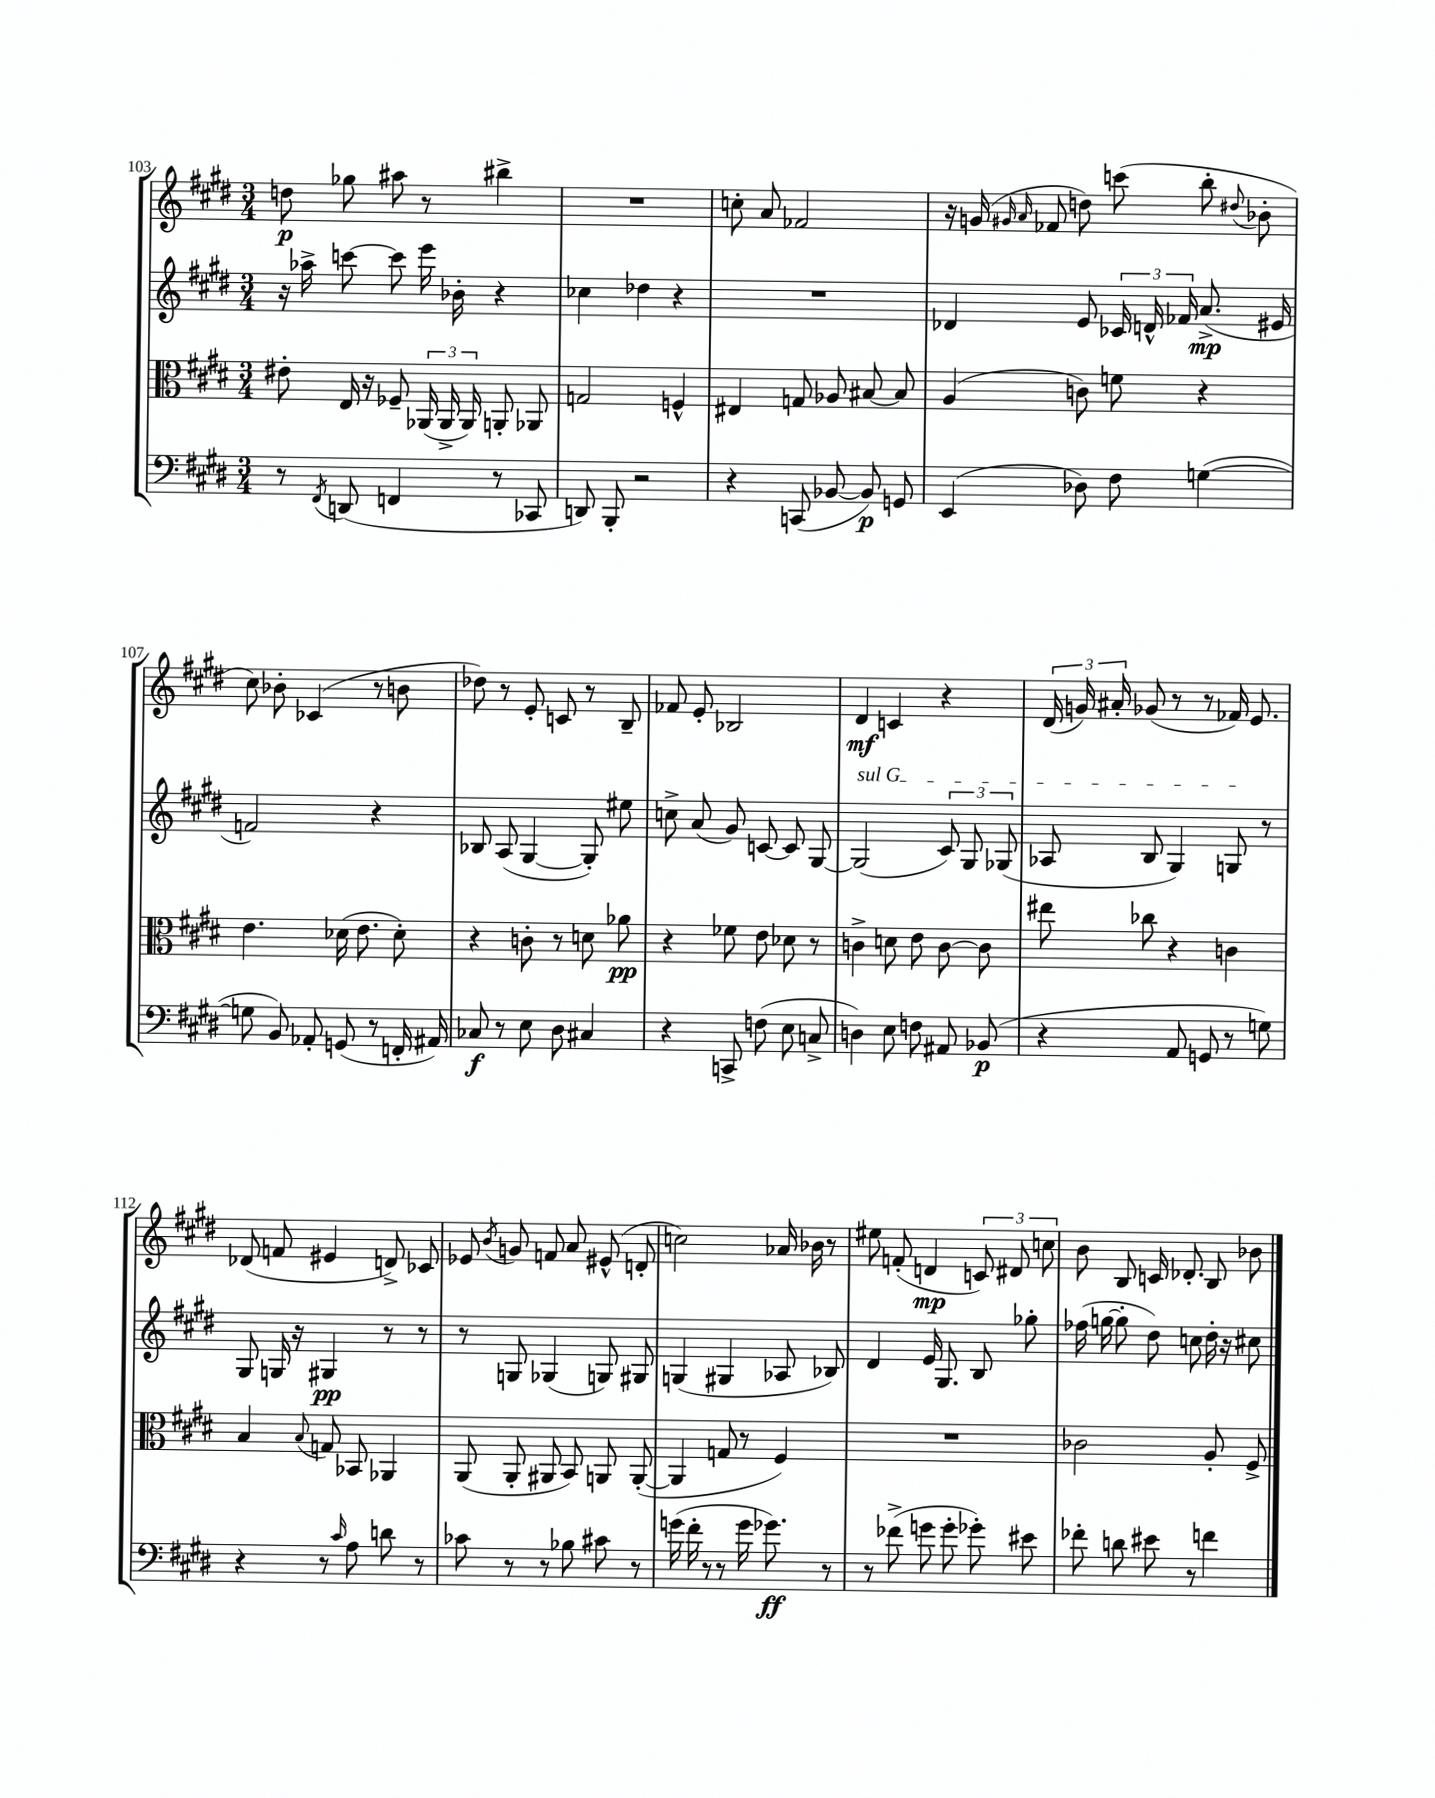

**kern	**kern	**kern	**kern
*staff4	*staff3	*staff2	*staff1
*clefF4	*clefC3	*clefG2	*clefG2
*k[f#c#g#d#]	*k[f#c#g#d#]	*k[f#c#g#d#]	*k[f#c#g#d#]
*M3/4	*M3/4	*M3/4	*M3/4
8r	8e#'\	16r	8dd\
.	.	16aa-^\	.
8qFF#/	.	.	.
(8DD/	16E/	[8ccc\	8gg-\
.	16r	.	.
4FF/	8F-~/	8ccc\]	8aa#\
.	(24AA-/	16eee\	8r
.	24AA-^/	.	.
.	.	16b-'\	.
.	24AA-/)	.	.
8r	8AA'/	4r	4bb#^\
8CC-/	8AA-/	.	.
=	=	=	=
8DD/)	2G/	4cc-\	2.r
8BBB'/	.	.	.
2r	.	4dd-\	.
.	4F^^/	4r	.
=	=	=	=
4r	4E#/	2.r	8cc'\
.	.	.	8a/
(8CC/	8G/	.	2f-/
[8BB-/	8A-/	.	.
8BB-/])	[8B#/	.	.
8GG/	8B#/]	.	.
=	=	=	=
(4EE/	(4A/	4d-/	16r
.	.	.	(16g/
.	.	.	16qqg#/
.	.	.	16qqa/
.	.	.	8f-/
8D-\)	8c\)	8e/	8dd\)
8F#\	8f\	24c-/	(8ccc\
.	.	24d^^/	.
.	.	24f-/	.
([4G\	4r	(8.a^/	8bb'\
.	.	.	8qqdd#/
.	.	.	8b-'\
.	.	16e#/	.
=	=	=	=
8G\]	4.e\	2f/)	8cc#\)
8BB/)	.	.	8b-'\
8AA-'/	.	.	(4c-/
(8GG/	(16d-\	.	.
.	8.e\	.	.
8r	.	4r	8r
16FF'/	8d-'\)	.	8b\
16AA#/)	.	.	.
=	=	=	=
8C-/	4r	8B-/	8dd-\)
8r	.	(8A/	8r
8E\	8c'\	[4G#/	8e'/
8D#\	8r	.	8c/
4C#/	8d\	8G#'/])	8r
.	8a-\	8ee#\	8B~/
=	=	=	=
4r	4r	8cc^\	8f-/
.	.	(8a/	8e'/
8CC^/	8f-\	8g#/)	2B-/
(8F\	8e\	[8c/	.
8E\	8d-\	8c/]	.
8C^/	8r	[8G#/	.
=	=	=	=
4D\)	4c^\	(2G#/]	4d#/
8E\	8d\	.	4c/
8F\	8e\	.	.
8AA#/	[8c\	12c#/)	4r
.	.	12G#/	.
(8BB-/	8c\]	.	.
.	.	(12G-/	.
=	=	=	=
4r	8ee#\	8A-/	(24d#/
.	.	.	24g/)
.	.	.	24a#'/
.	8cc-\	8B/	(8g-/
8AA/	4r	4G#/)	8r
8GG/	.	.	8r
8r	4c\	8G/	16f-/)
.	.	.	8.e/
8G\)	.	8r	.
=	=	=	=
4r	4B/	8G#/	(8d-/
.	.	16G/	8f/
.	.	16r	.
.	8qqB/	.	.
8r	8G/	4G#/	4e#/
16qqc#/	.	.	.
8A\	8BB-/	.	.
8d\	4AA-/	8r	8d^/)
8r	.	8r	8c-/
=	=	=	=
8c-\	(8AA/	8r	8e-/
.	.	.	8qb/
8r	8AA'/	8G/	8g/
8r	8AA#/	(4G-/	8f/
8B-\	8BB/)	.	8a/
8c#\	8AA/	8G/)	(8e#^^/
8r	([8AA'/	8G#/	8d'/
=	=	=	=
(16g\	4AA/]	(4G/	2cc\)
16f#'\	.	.	.
8r	.	.	.
8r	8G/	4G#/	.
16g\	8r	.	.
8.g-\)	.	.	.
.	4F#/)	8A-/	16a-/
.	.	.	16b-\
8r	.	8B-/)	8r
=	=	=	=
8r	2.r	4d#/	8ee#\
(8f-^\	.	.	(8f'/
8g\	.	16e/	4d/
.	.	8.G#/	.
8g'\	.	.	.
8g-'\)	.	8B/	12c/)
.	.	.	12d#/
8e#\	.	8gg-'\	.
.	.	.	12cc\
=	=	=	=
8f-'\	2c-\	(16ff-\	8b\
.	.	[16gg\	.
8d\	.	8gg'\]	8B/
8e#\	.	8dd#\)	16c/
.	.	.	8.d-'/
8r	.	8cc\	.
4f\	8A'/	16dd#'\	8B/
.	.	16r	.
.	8F#^/	8cc#\	8b-\
==	==	==	==
*-	*-	*-	*-
